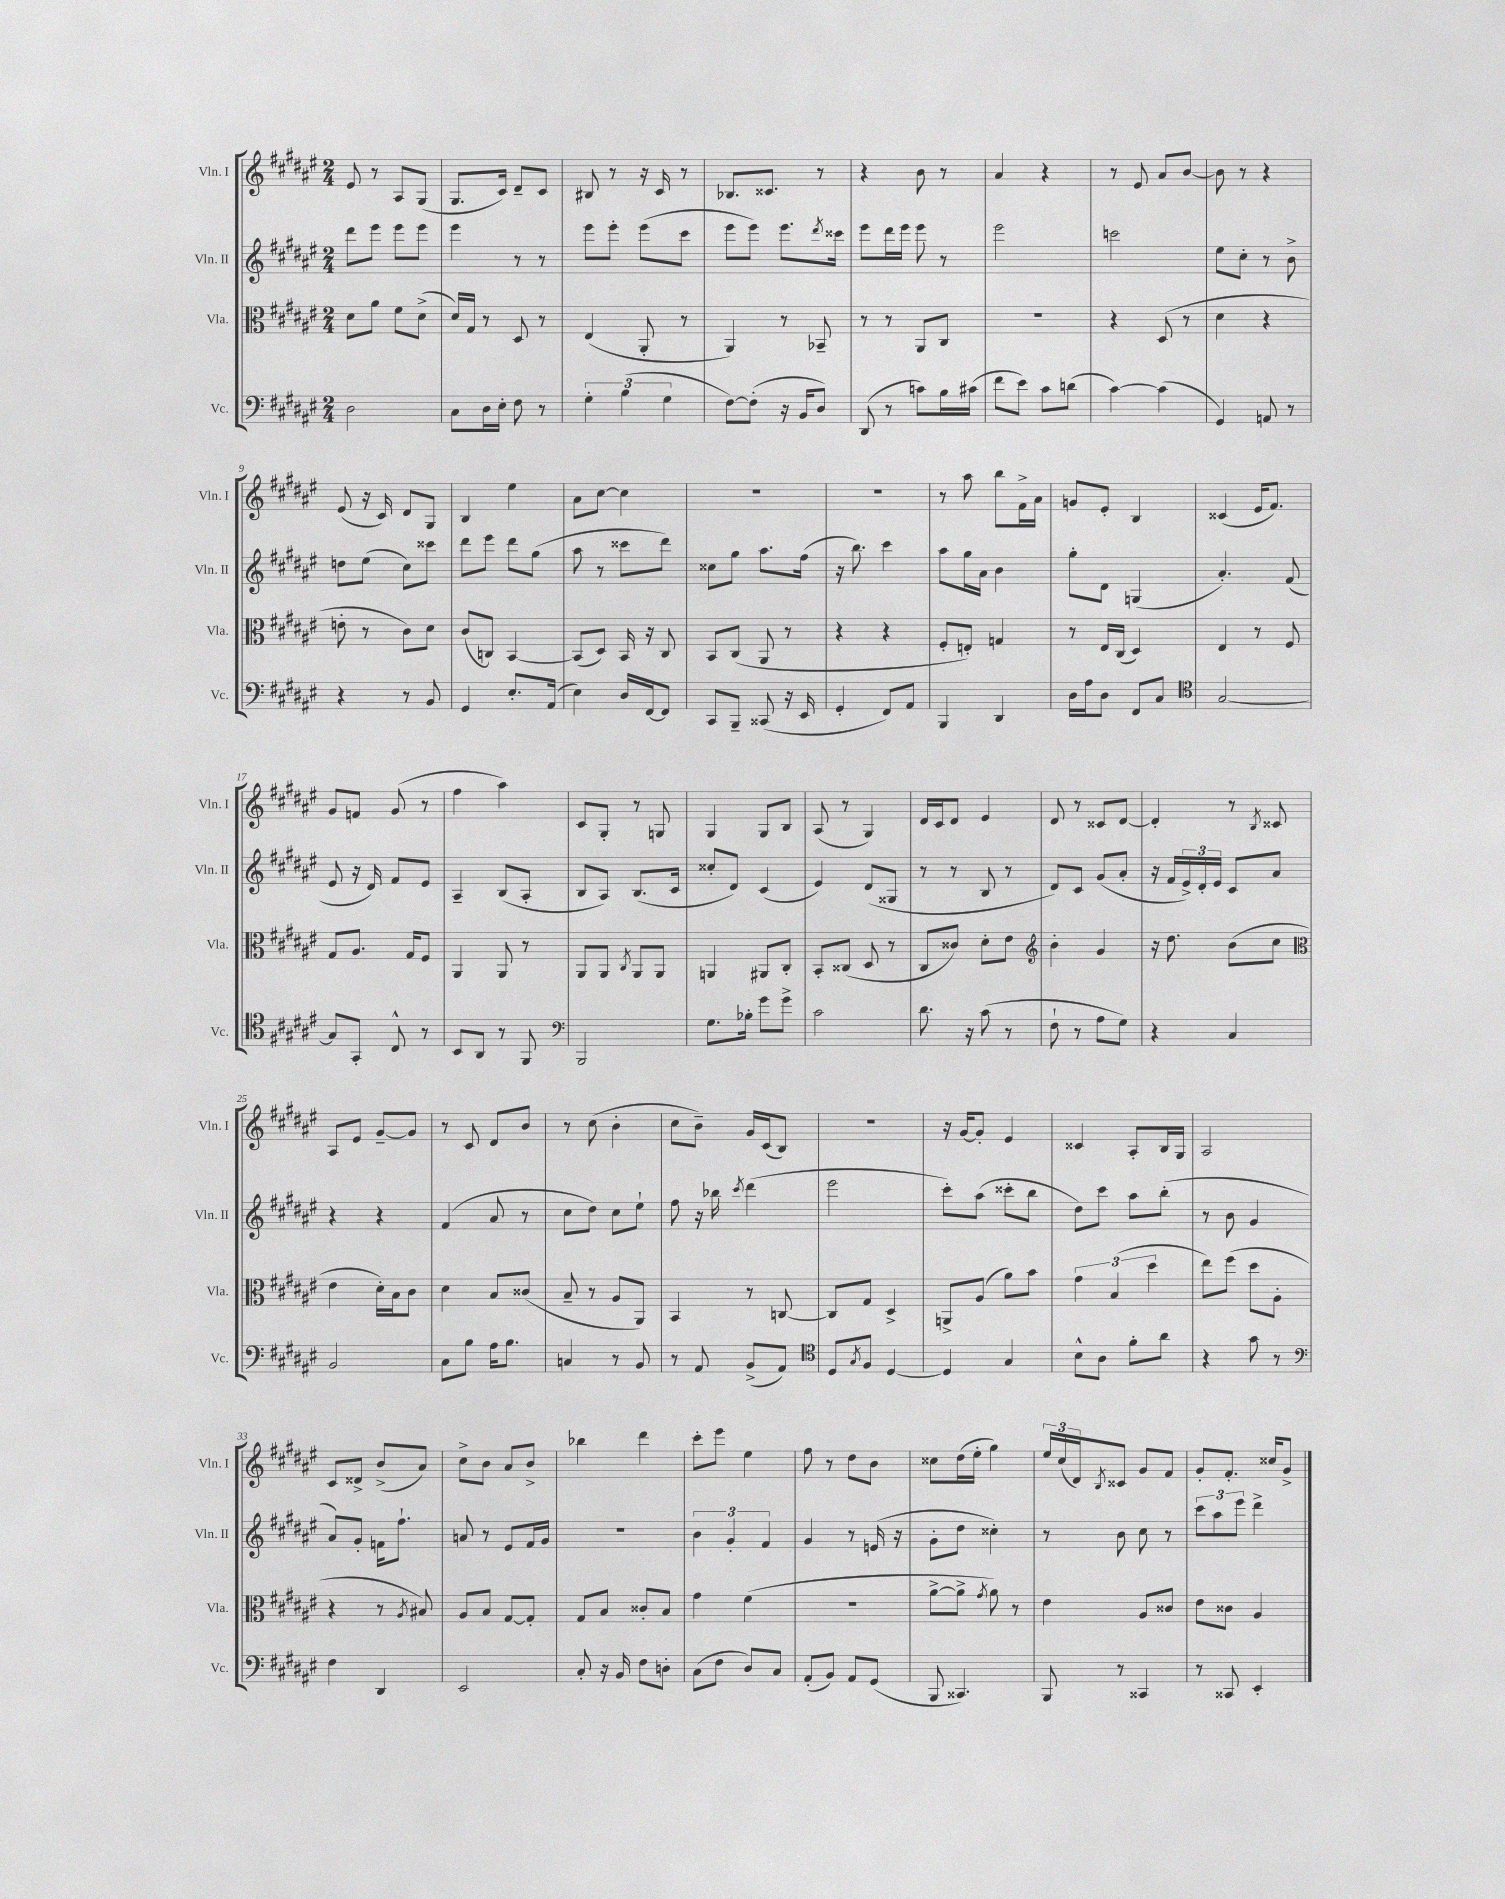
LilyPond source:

<<
\new StaffGroup <<
\new Staff = "s0" \with { instrumentName = "Vln. I" shortInstrumentName = "Vln. I" } {
    \clef treble \key fis \major \numericTimeSignature \time 2/4
    eis'8 r8 ais8 gis8( |
    gis8. cis'16) dis'8-- cis'8 |
    bis8 r8 r16 cis'16 r8 |
    bes8. cisis'8. r8 |
    r4 b'8 r8 |
    ais'4 r4 |
    r8 eis'8 ais'8 b'8~ |
    b'8 r8 r4 |
    eis'8( r16 cis'16) dis'8 gis8 |
    b4 eis''4 |
    ais'8 cis''8~ cis''4 |
    r2 |
    r2 |
    r8 ais''8 b''8 fis'16-> ais'16 |
    g'8 eis'8-. b4 |
    cisis'4( eis'16 fis'8.) |
    gis'8 f'8 gis'8( r8 |
    fis''4 ais''4) |
    cis'8 gis8-. r8 g8 |
    gis4 gis8 b8 |
    ais8( r8 gis4) |
    dis'16 cis'16 dis'8 eis'4 |
    dis'8 r8 cisis'8 dis'8~ |
    dis'4-. r8 \acciaccatura { b8 } cisis'8 |
    ais8 eis'8 gis'8~-- gis'8 |
    r8 cis'8 dis'8 b'8 |
    r8 cis''8( b'4-. |
    cis''8 b'8--) gis'16 cis'16( b8) |
    R2 |
    r16 gis'16~ gis'8-. eis'4 |
    cisis'4 ais8-. b16 gis16 |
    ais2 |
    cis'8 disis'8-> b'8->( ais'8) |
    cis''8-> b'8 ais'8 b'8-> |
    bes''4 dis'''4 |
    cis'''8-. eis'''8 eis''4 |
    fis''8 r8 dis''8 b'8 |
    cisis''8 dis''16( eis''16-. gis''4) |
    \tuplet 3/2 { eis''16 cis''16( dis'16) } \acciaccatura { b8 } cisis'8 gis'8 fis'8 |
    gis'8-. fis'8.-. cisis''16 gis'8-> \bar "|." |
}
\new Staff = "s1" \with { instrumentName = "Vln. II" shortInstrumentName = "Vln. II" } {
    \clef treble \key fis \major \numericTimeSignature \time 2/4
    dis'''8 eis'''8 eis'''8 eis'''8 |
    eis'''4 r8 r8 |
    eis'''8 eis'''8-. eis'''8( cis'''8 |
    eis'''8 eis'''8) eis'''8. \acciaccatura { dis'''8 } cisis'''16 |
    eis'''8 dis'''16 eis'''16 eis'''8 r8 |
    eis'''2 |
    c'''2 |
    eis''8 cis''8-. r8 b'8-> |
    d''8 eis''8( cis''8) cisis'''8 |
    dis'''8 eis'''8 dis'''8 gis''8( |
    ais''8 r8 cisis'''8 dis'''8) |
    cisis''8 gis''8 ais''8. fis''16( |
    r16 b''8.) cis'''4 |
    ais''8 gis''16 ais'16 b'4 |
    gis''8-. dis'8 g4( |
    ais'4.-.) fis'8( |
    eis'8 r16 dis'16) fis'8 eis'8 |
    ais4-- b8( ais8-. |
    b8 ais8) b8.( cis'16 |
    cisis''8-. dis'8) cis'4( |
    eis'4) dis'8( gisis8 |
    r8 r8 b8 r8 |
    dis'8) cis'8 gis'8( ais'8-. |
    r16 fis'16 \tuplet 3/2 { eis'16->) dis'16-. eis'16 } cis'8 ais'8 |
    r4 r4 |
    fis'4( ais'8 r8 |
    cis''8 dis''8) cis''8 eis''8-! |
    fis''8 r16 bes''16 \acciaccatura { cis'''8 } dis'''4( |
    eis'''2 |
    cis'''8-.) ais''8( cisis'''8-. b''8 |
    dis''8) cis'''8 ais''8 b''8-.( |
    r8 b'8 gis'4 |
    ais'8) gis'8-. f'16 fis''8.-! |
    a'8 r8 eis'8 fis'16 gis'16 |
    r2 |
    \tuplet 3/2 { b'4 gis'4-. fis'4 } |
    gis'4 r8 e'16( r16 |
    gis'8-. dis''8 cisis''4-.) |
    r8 b'8 cis''8 r8 |
    \tuplet 3/2 { cis'''8 ais''8 eis'''8 } dis'''4-> \bar "|." |
}
\new Staff = "s2" \with { instrumentName = "Vla." shortInstrumentName = "Vla." } {
    \clef alto \key fis \major \numericTimeSignature \time 2/4
    dis'8 ais'8 fis'8 dis'8->( |
    dis'16) gis16 r8 dis8 r8 |
    eis4( ais,8-. r8 |
    ais,4) r8 bes,8-- |
    r8 r8 ais,8 cis8 |
    r2 |
    r4 dis8( r8 |
    dis'4 r4 |
    e'8-. r8 cis'8) dis'8 |
    cis'8( c8) b,4~ |
    b,8( dis8) b,16 r16 cis8 |
    b,8 cis8( ais,8 r8 |
    r4 r4 |
    fis8-. e8-.) g4 |
    r8 eis16 cis16( dis4) |
    eis4 r8 fis8 |
    gis8 ais8. gis16 fis8 |
    ais,4 ais,8 r8 |
    ais,8 ais,8 \acciaccatura { cis8 } ais,8 ais,8 |
    a,4 ais,8 cis8-. |
    b,8-. cisis8( dis8 r8 |
    cis8 cisis'8) dis'8-. eis'8 |
    \clef treble b'4-. gis'4 |
    r16 dis''8. b'8( cis''8 |
    \clef alto eis'4 dis'16-.) b16 cis'8 |
    dis'4 b8 cisis'8( |
    b8-- r8 ais8 ais,8) |
    b,4 r8 c8~ |
    c8 gis8 dis4-> |
    a,8-> ais8( ais'8) b'8 |
    \tuplet 3/2 { gis'4 b4( dis''4 } |
    eis''8) fis''8( dis''8 ais8-. |
    r4 r8 \acciaccatura { ais8 } bis8) |
    ais8 b8 gis8~ gis8-. |
    gis8 b8 cisis'8-. b8 |
    gis'4 fis'4( |
    r2 |
    ais'8~-> ais'8-> \acciaccatura { gis'8 } ais'8) r8 |
    eis'4 ais8 cisis'8 |
    eis'8 cisis'8 ais4 \bar "|." |
}
\new Staff = "s3" \with { instrumentName = "Vc." shortInstrumentName = "Vc." } {
    \clef bass \key fis \major \numericTimeSignature \time 2/4
    dis2 |
    cis8 dis16 eis16-. fis8 r8 |
    \tuplet 3/2 { gis4-. b4( gis4 } |
    fis8~) fis8-.( r16 b,16 dis8) |
    dis,8( r8 c'8) b16 cis'16( |
    fis'8 eis'8) cis'8 d'8( |
    cis'4~) cis'4( |
    gis,4) a,8 r8 |
    r4 r8 b,8 |
    gis,4 eis8.-. ais,16( |
    eis4) dis16 fis,16~ fis,8 |
    cis,8 b,,8-- cisis,8( r16 eis,16 |
    gis,4-. fis,8) ais,8 |
    b,,4 dis,4 |
    dis16 ais16 dis8 fis,8 cis8 |
    \clef tenor gis2~ |
    gis8 gis,8-. cis8-^ r8 |
    b,8 ais,8 r8 fis,8 |
    \clef bass b,,2 |
    gis8. bes16-. gis'8 gis'8-> |
    cis'2 |
    dis'8. r16 cis'8( r8 |
    fis8-! r8 ais8 gis8) |
    r4 cis4 |
    b,2 |
    cis8 b8 ais16 b8. |
    c4 r8 b,8 |
    r8 ais,8 b,8->( ais,8) |
    \clef tenor dis8 \acciaccatura { gis8 } fis8 dis4~ |
    dis4 gis4 |
    b8-^ ais8 fis'8-. ais'8 |
    r4 gis'8 r8 |
    \clef bass fis4 dis,4 |
    eis,2 |
    cis8-. r16 b,16 fis8 d8-. |
    cis8( fis8 dis8) cis8 |
    ais,8-.( b,8) ais,8 gis,8( |
    b,,8 cisis,4.) |
    b,,8 r8 cisis,4 |
    r8 cisis,8 eis,4-. \bar "|." |
}
>>
>>
